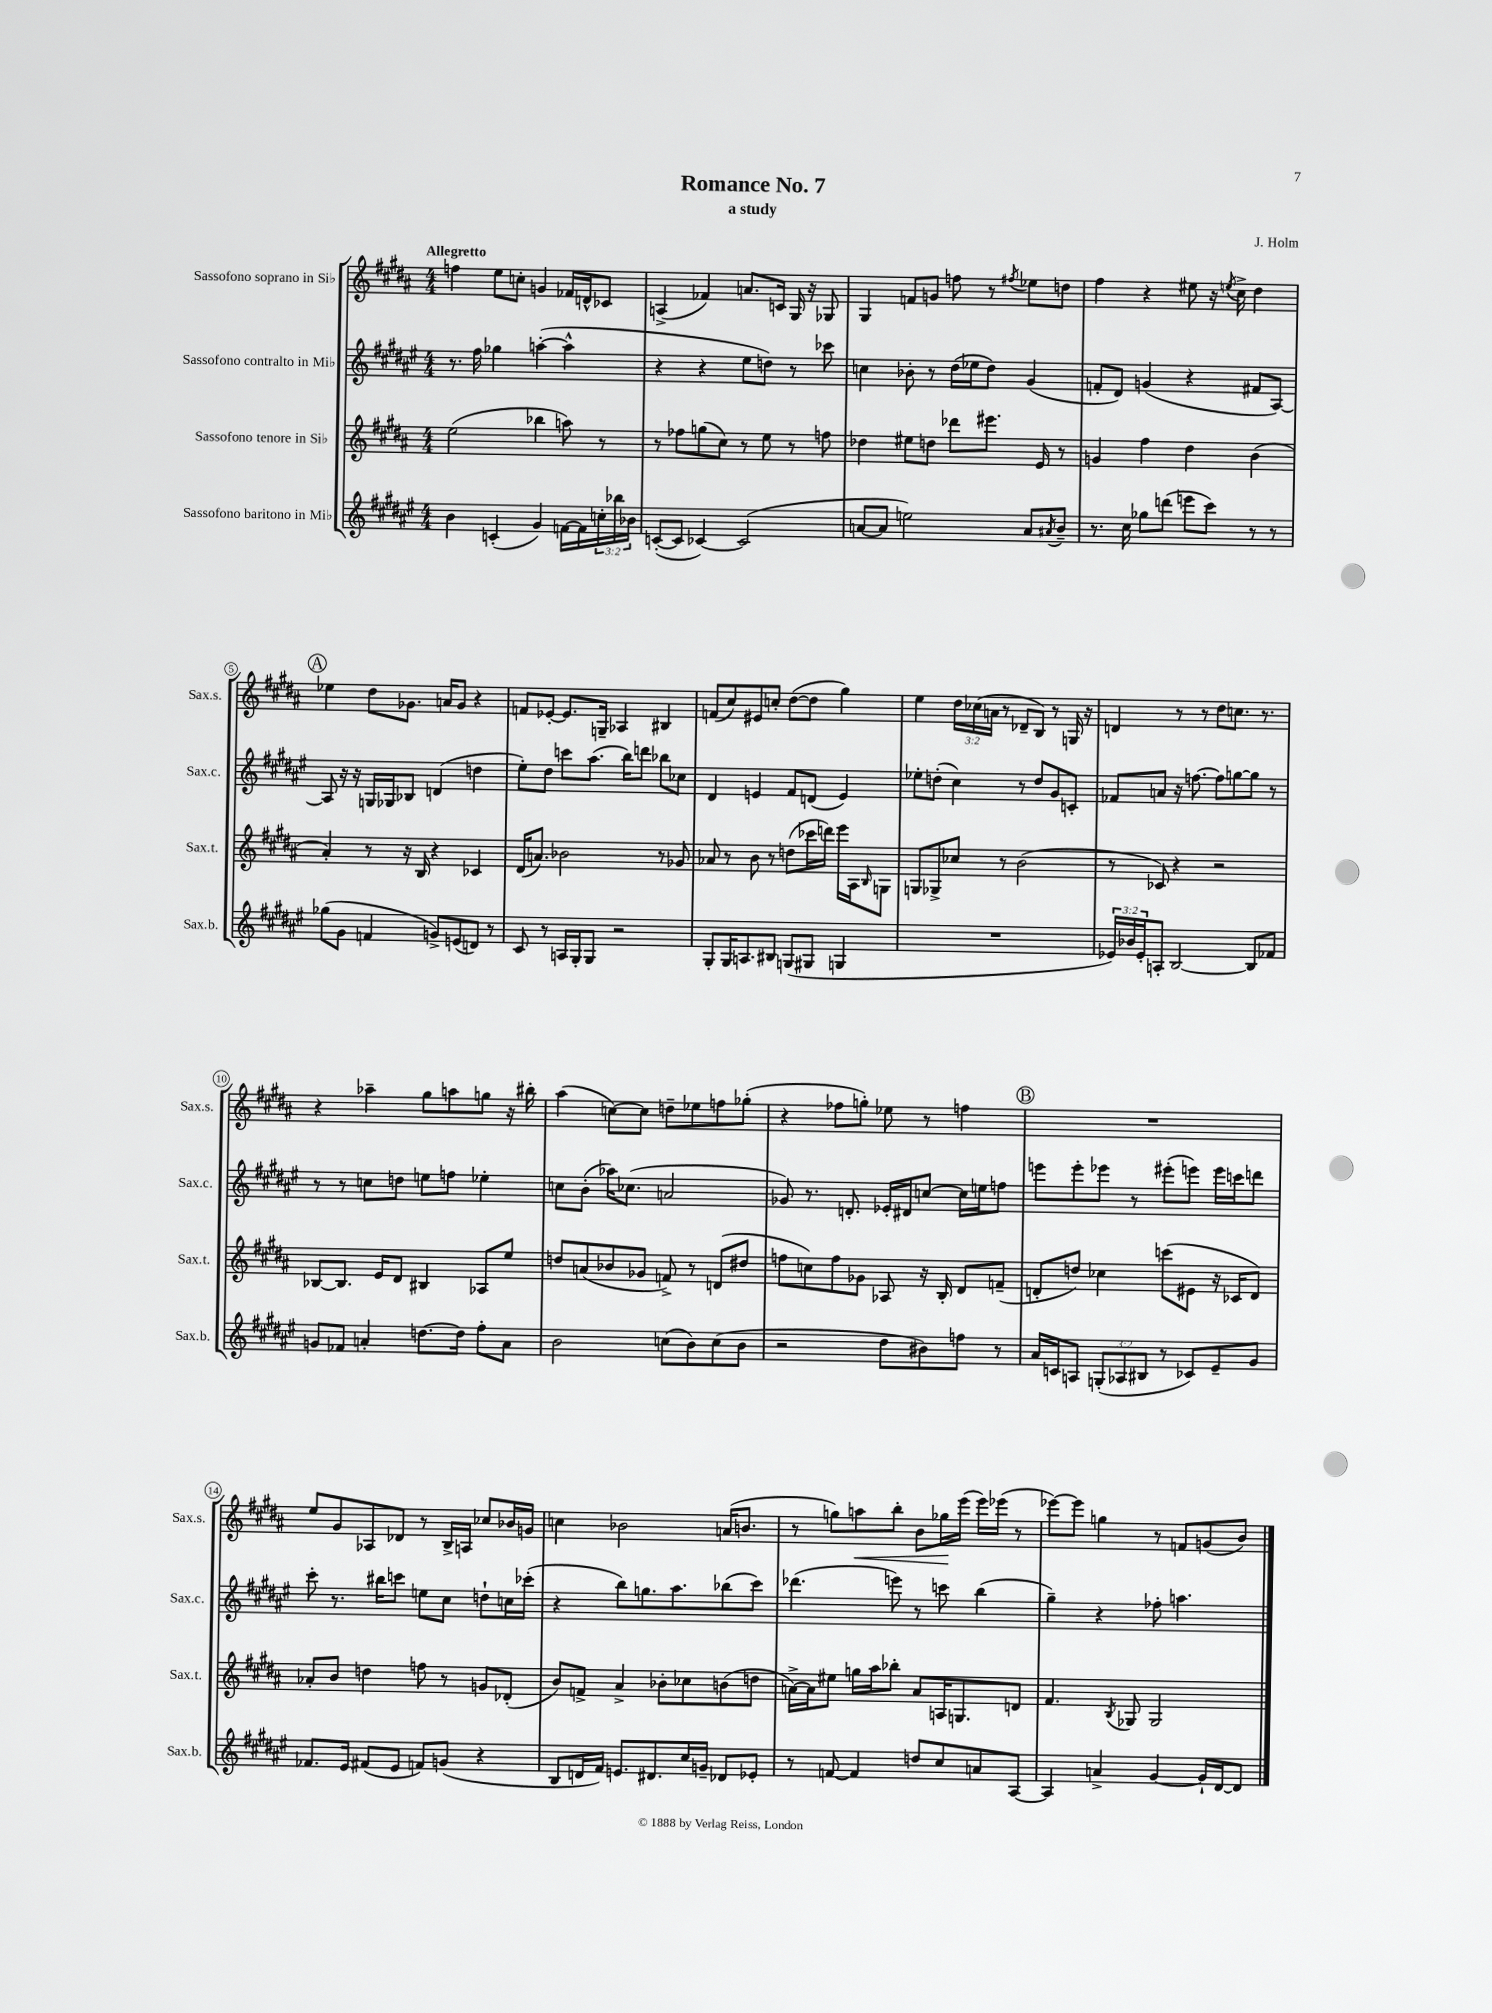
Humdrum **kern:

**kern	**kern	**kern	**kern
*staff4	*staff3	*staff2	*staff1
*clefG2	*clefG2	*clefG2	*clefG2
*k[f#c#g#d#a#e#]	*k[f#c#g#d#a#]	*k[f#c#g#d#a#e#]	*k[f#c#g#d#a#]
*M4/4	*M4/4	*M4/4	*M4/4
4b	(2ee	8.r	4ff
.	.	16ff#	.
(4c'	.	4gg-	8ee
.	.	.	8cc'
4g#)	4bb-	([4aa'	4g
[16f	8aa)	4aa^^]	16f-
16f]	.	.	16d^^
24cc'	8r	.	8c-
24bb-	.	.	.
24b-	.	.	.
=	=	=	=
([8c'	8r	4r	(4A^
8c]	8ff-	.	.
[4c-)	(8gg	4r	4f-)
.	8cc#)	.	.
(2c-]	8r	8ee#	8.a
.	8ee	8dd)	.
.	.	.	16c
.	8r	8r	16G#
.	.	.	16r
.	8ff	8ccc-	8G-
=	=	=	=
[8a	4dd-	4cc	4G#
8a]	.	.	.
2ee)	8ee#	8b-'	8f
.	8dd	8r	8g
.	8ddd-	(16dd#	8ff
.	.	16ee-	.
.	8.eee#	8dd#)	8r
.	.	.	8qff#
8a	.	(4g#	8ee-
.	16e	.	.
8qa#	.	.	.
8b~	8r	.	8dd
=	=	=	=
8.r	4g	8f'	4ff#
.	.	8d#)	.
16cc#	.	.	.
8gg-	4ff#	(4g	4r
(8ddd	.	.	.
8eee	4dd#	4r	8ee#
8ccc#)	.	.	16r
.	.	.	8qee
.	.	.	16cc#^
8r	(4b	8f#	4dd#
8r	.	[8A#)	.
=	=	=	=
(8gg-	4a#')	8A#]	4ee-
8g#	.	16r	.
.	.	16r	.
4f	8r	16G	8dd#
.	.	16G-	.
.	16r	8B-	8.g-
.	16B	.	.
8g^)	4r	(4d	.
.	.	.	16a
(8e	.	.	8g-
8d)	4c-	4dd	4r
8r	.	.	.
=	=	=	=
8c#	(16d#	8ee#')	8f
.	8.a)	.	.
8r	.	8dd#	[8e-'
16A	2b-	8ccc	8.e-]
16G#'	.	.	.
8G#	.	(8.aa#	.
.	.	.	16G~
2r	.	.	4A-
.	.	16bb)	.
.	.	8ddd	.
.	8r	8bb-	4B#
.	8g-	8cc-	.
=	=	=	=
8G#'	8a-	4d#	(8f
16G#	8r	.	8cc#)
8.A	.	.	.
.	8b	4e	8e#
8B#	8r	.	8cc'
(8G	(8dd	8f#	([8dd#
8G#	16ccc-	(8d	8dd#]
.	16ddd)	.	.
4G	16eee	4e)	4gg#)
.	16A#	.	.
.	16qqB	.	.
.	8G	.	.
=	=	=	=
1r	8G	8ee-'	4ee
.	8G-^	(8dd'	.
.	8cc-	4cc#)	24dd#
.	.	.	(24cc-
.	.	.	24a
.	8r	.	8r
.	(2b	8r	8d-~
.	.	8dd	8B)
.	.	8g#	8r
.	.	8c'	16G
.	.	.	16r
=	=	=	=
24e-)	8r	8f-	4d
24b-	.	.	.
24e-'	.	.	.
8A'	8c-)	8a	.
[2B	4r	16r	8r
.	.	[8.ff	.
.	.	.	8r
.	2r	8ff]	8dd#
.	.	[8gg	8.cc
8B]	.	8gg]	.
.	.	.	8.r
8f-	.	8r	.
=	=	=	=
8g	[8B-	8r	4r
8f-	8.B-]	8r	.
4a'	.	8cc	4aa-~
.	16e	.	.
.	8d#	8dd	.
[8.dd	4B#	8ee	8gg#
.	.	8ff	8aa
16dd]	.	.	.
8ff#'	8A-	4ee-'	8gg
8a	8ee	.	16r
.	.	.	16bb#'
=	=	=	=
2b	8dd	8cc	(4aa#
.	(8a	(8b'	.
.	8b-	16aa-)	[8cc)
.	.	(8.cc-	.
.	8g-	.	8cc]
(8cc	8f^)	2a	8dd~
8b)	8r	.	8ee-
(8cc	(8d	.	8ff
8b	8dd#	.	(8gg-'
=	=	=	=
2r	8ff	8g-)	4r
.	8cc)	8.r	.
.	8ff	.	8ff-
.	.	8.d'	.
.	8g-	.	8gg')
8dd#	8A-	16e-'	8ee-
.	.	16d#	.
8b#)	16r	[8cc	8r
.	16B'	.	.
8ff	8d#	16cc]	4ff
.	.	16ee	.
8r	(8f~	8ff	.
=	=	=	=
16a#	8d'	8eee	1r
16c	.	.	.
8A	8dd)	8eee'	.
(12G'	4cc-	8eee-	.
12A-	.	.	.
.	.	8r	.
12B#	.	.	.
8r	(8ccc	(8eee#'	.
8c-)	8e#	8eee)	.
8e#~	16r	16eee	.
.	16c-	16ccc	.
8g#	8d)	8ddd	.
=	=	=	=
8.f-	8a-'	8ccc#'	8ee
.	8b	8.r	8g#
16e#	.	.	.
(8f#	4dd	.	8A-
.	.	16bb#	.
8e#	.	8ccc	8d-
8f)	8ff	8ee	8r
(8g	8r	8cc#	16B^
.	.	.	16A
4r	8g	8dd`	8cc-
.	(8d-'	16cc	16b-
.	.	(16ccc-'	16g
=	=	=	=
8B	8b)	4r	4cc
16d	8f^	.	.
16f#)	.	.	.
8.e	4a#^	8bb)	2b-
.	.	8.gg	.
8.d#	.	.	.
.	8b-'	.	.
.	.	8.aa#	.
16cc#	8cc-	.	.
16g~	.	.	.
8d-	(8b	(8bb-	(16a
.	.	.	8.b
8e-'	8dd	8ccc#)	.
=	=	=	=
8r	[16a^)	(4.ddd-	8r
.	16a]	.	.
[8f	8ee#	.	8gg)
4f]	16gg	.	8aa
.	16aa#	.	.
.	8bb-'	8eee)	8bb'
8dd	8a	8r	8b
8cc#	16A	8ccc	16gg-
.	8.G	.	(16eee
8a	.	(4bb	16eee)
.	.	.	(16eee-
[8A#	8d	.	8r
=	=	=	=
4A#]	4.f#	4gg#~)	[8eee-)
.	.	.	8eee-]
4a^	.	4r	4gg
.	8qB	.	.
.	8G-	.	.
[4g#	2G-	8ff-'	8r
.	.	4.aa	8f
16g#`]	.	.	(8g
[16d#	.	.	.
8d#]	.	.	8b)
==	==	==	==
*-	*-	*-	*-
